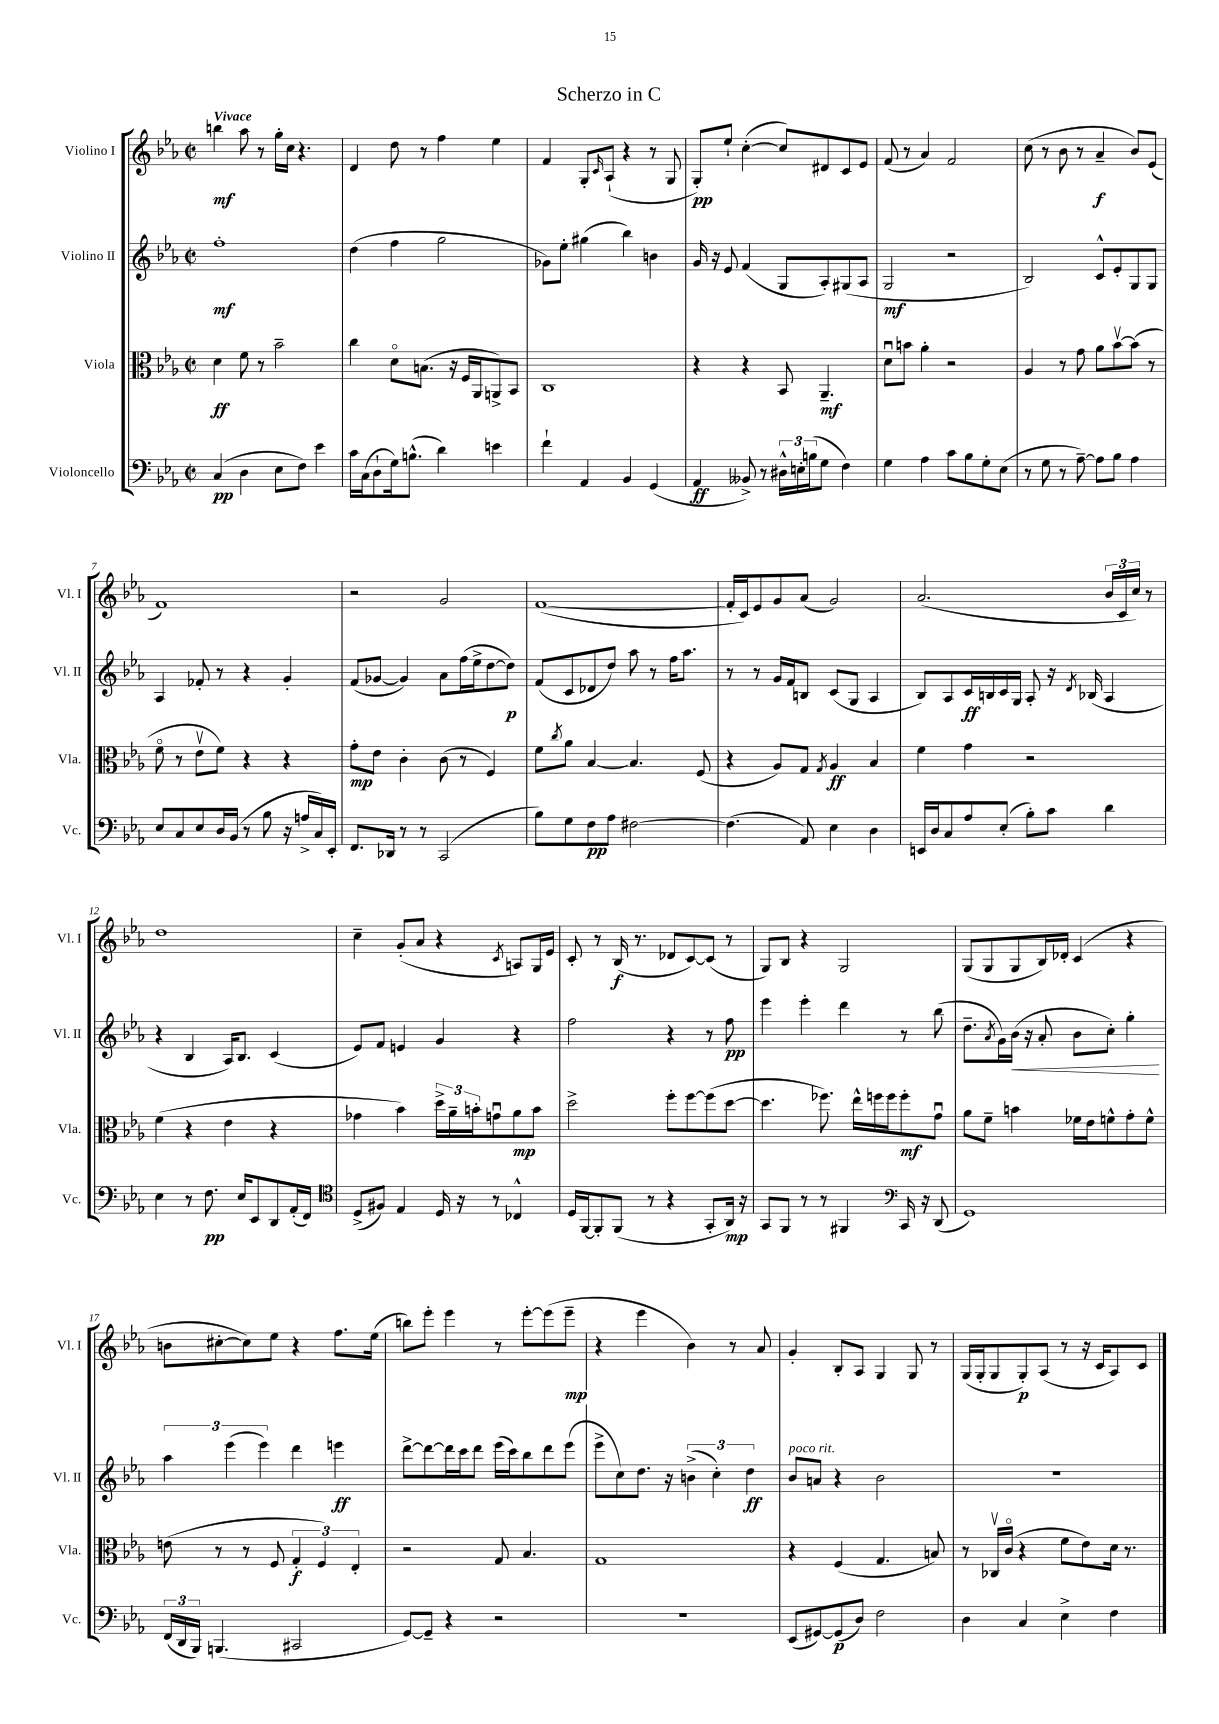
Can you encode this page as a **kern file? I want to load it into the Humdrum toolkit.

**kern	**kern	**kern	**kern
*staff4	*staff3	*staff2	*staff1
*clefF4	*clefC3	*clefG2	*clefG2
*k[b-e-a-]	*k[b-e-a-]	*k[b-e-a-]	*k[b-e-a-]
*M2/2	*M2/2	*M2/2	*M2/2
*met(c|)	*met(c|)	*met(c|)	*met(c|)
(4C	4d	1ff'	4bb
4D	8f	.	8aa-
.	8r	.	8r
8E-	2b-~	.	16gg'
.	.	.	16cc
8F)	.	.	4.r
4e-	.	.	.
=	=	=	=
16c	4cc	(4dd	4d
(16C	.	.	.
8D`	.	.	.
16G)	8do	4ff	8dd
(8.B^^	.	.	.
.	(8.B	.	8r
4d)	.	2gg	4ff
.	16r	.	.
.	16F	.	.
.	16AA-	.	.
4e	8AA^)	.	4ee-
.	8BB-	.	.
=	=	=	=
4f`	1C	8g-)	4f
.	.	8ee-'	.
4AA-	.	(4gg#	8G'
.	.	.	16qqc
.	.	.	(8A-`
4BB-	.	4bb-)	4r
(4GG	.	4b	8r
.	.	.	8G
=	=	=	=
4AA-	4r	16g	8G')
.	.	16r	.
.	.	8e-	8ee-`
8BB--^)	4r	(4f	([4cc'
8r	.	.	.
24D#^^	8BB-	8G	8cc])
24E'	.	.	.
(24B	.	.	.
8G	4.AA-~	8A-')	8d#
4F)	.	(8G#	8c
.	.	8A-	8e-
=	=	=	=
4G	8du	2G	(8f
.	8b	.	8r
4A-	4a-'	.	4a-)
8c	2r	2r	2f
8B-	.	.	.
8G'	.	.	.
(8E-	.	.	.
=	=	=	=
8r	4A-	2B-)	(8cc
8G	.	.	8r
8r	8r	.	8b-
[8A-~)	8g	.	8r
8A-]	8a-	8c^^	4a-~
8B-	[8b-v	8e-'	.
4A-	(8b-]	8G	8b-)
.	8r	8G	(8e-
=	=	=	=
8E-	8fo	4A-	1f)
8C	8r	.	.
8E-	8e-v	8f-'	.
16D	8f)	8r	.
(16BB-	.	.	.
8r	4r	4r	.
8B-	.	.	.
16r	4r	4g'	.
16A^	.	.	.
16C)	.	.	.
16EE-'	.	.	.
=	=	=	=
8.FF	8g'	(8f	2r
.	8e-	[8g-	.
16DD-	.	.	.
8r	4c'	4g-])	.
8r	.	.	.
(2CC	(8c	8a-	2g
.	8r	(16ff	.
.	.	16ee-^	.
.	4F)	[8dd	.
.	.	8dd])	.
=	=	=	=
8B-)	8f	(8f	([1f
.	8qcc	.	.
8G	8a-	8c	.
8F	[4B-	8d-	.
8A-	.	8dd)	.
[2F#	4.B-]	8aa-	.
.	.	8r	.
.	.	16ff	.
.	.	8.aa-	.
.	(8F	.	.
=	=	=	=
(4.F#]	4r	8r	16f']
.	.	.	16c)
.	.	8r	8e-
.	8A-)	16g	8g
.	.	16f	.
8AA-)	8G	8B	(8a-
.	8qG	.	.
4E-	4A-	(8c	2g)
.	.	8G	.
4D	4B-	4A-	.
=	=	=	=
16EE	4f	8B-)	(2.a-
16D	.	.	.
8C	.	8A-	.
8A-	4g	16c	.
.	.	16B	.
(8E-'	.	16c	.
.	.	16G	.
8B-')	2r	8A-'	.
8c	.	16r	.
.	.	8qd	.
.	.	(16B-	.
4d	.	4A-	24b-
.	.	.	24c
.	.	.	24cc)
.	.	.	8r
=	=	=	=
4E-	(4f	4r	1dd
8r	4r	4B-	.
8.F	.	.	.
.	4e-	16A-)	.
16E-	.	8.B-	.
8EE-	.	.	.
8DD	4r	(4c	.
(16AA-'	.	.	.
16FF)	.	.	.
=	=	=	=
*clefC4	*	*	*
(8D^	4g-	8e-)	4cc~
8F#)	.	8f	.
4E-	4b-)	4e	(8g'
.	.	.	8a-
16D	24dd^	4g	4r
.	24a-~	.	.
16r	.	.	.
.	24b'	.	.
8r	8gu	.	.
.	.	.	8qc
4C-^^	8a-	4r	8A)
.	8b	.	16G
.	.	.	16e-
=	=	=	=
16D	2dd^	2ff	8c'
[16FF	.	.	.
8FF']	.	.	8r
(8FF	.	.	(16B-
.	.	.	8.r
8r	.	.	.
4r	8ff'	4r	8d-
.	[8ff	.	[8c)
8GG'	(8ff]	8r	(8c]
16AA-)	[8dd	8ff	8r
16r	.	.	.
=	=	=	=
8GG	4.dd]	4eee-	8G)
8FF	.	.	8B-
8r	.	4eee-'	4r
8r	8.ff-)	.	.
4FF#	.	4ddd	2G
.	16ee-^^	.	.
.	16ff	.	.
.	16ff	.	.
*clefF4	*	*	*
16CC	8ff'	8r	.
16r	.	.	.
(8DD	8gu	(8bb-	.
=	=	=	=
1GG)	8a-	8.dd~	(8G
.	8f~	.	8G
.	.	8qa-	.
.	.	16g)	.
.	4b	(16b-	8G
.	.	16r	.
.	.	8a-'	16B-)
.	.	.	16d-'
.	16f-	8b-	(4c
.	16e-	.	.
.	8f^^	8cc')	.
.	8g'	4gg'	4r
.	8f^^	.	.
=	=	=	=
(24FF	(8e	6aa-	8b
24DD	.	.	.
24BBB-)	.	.	.
(4.BBB	8r	.	[8cc#'
.	.	(6eee-	.
.	8r	.	8cc#])
.	.	6eee-)	.
.	8F	.	8ee-
2CC#	6G'	4ddd	4r
.	6F)	.	.
.	.	4eee	8.ff
.	6E-'	.	.
.	.	.	(16ee-
=	=	=	=
[8GG)	2r	[8ddd^	8bb)
8GG~]	.	8ddd_	8eee-'
4r	.	16ddd]	4eee-
.	.	16ccc	.
.	.	8ddd	.
2r	8G	(16eee-	8r
.	.	16ccc)	.
.	4.B-	8bb-	[8eee-'
.	.	8ddd	(8eee-]
.	.	(8eee-	8eee-~
=	=	=	=
1r	1G	8eee-^	4r
.	.	8cc)	.
.	.	8.dd	4eee-
.	.	16r	.
.	.	(6b^	4b-)
.	.	6cc')	.
.	.	.	8r
.	.	6dd	.
.	.	.	8a-
=	=	=	=
(8EE-	4r	8b-	4g'
[8GG#)	.	8a	.
(8GG#]	(4F	4r	8B-'
8D)	.	.	8A-
2F	4.G	2b-	4G
.	.	.	8G
.	8B)	.	8r
=	=	=	=
4D	8r	1r	(16G
.	.	.	16G'
.	16C-v	.	8G
.	(16co	.	.
4C	4r	.	8G')
.	.	.	(8A-
4E-^	8f	.	8r
.	8e-)	.	16r
.	.	.	16c
4F	16d	.	8A-)
.	8.r	.	.
.	.	.	8c
==	==	==	==
*-	*-	*-	*-
